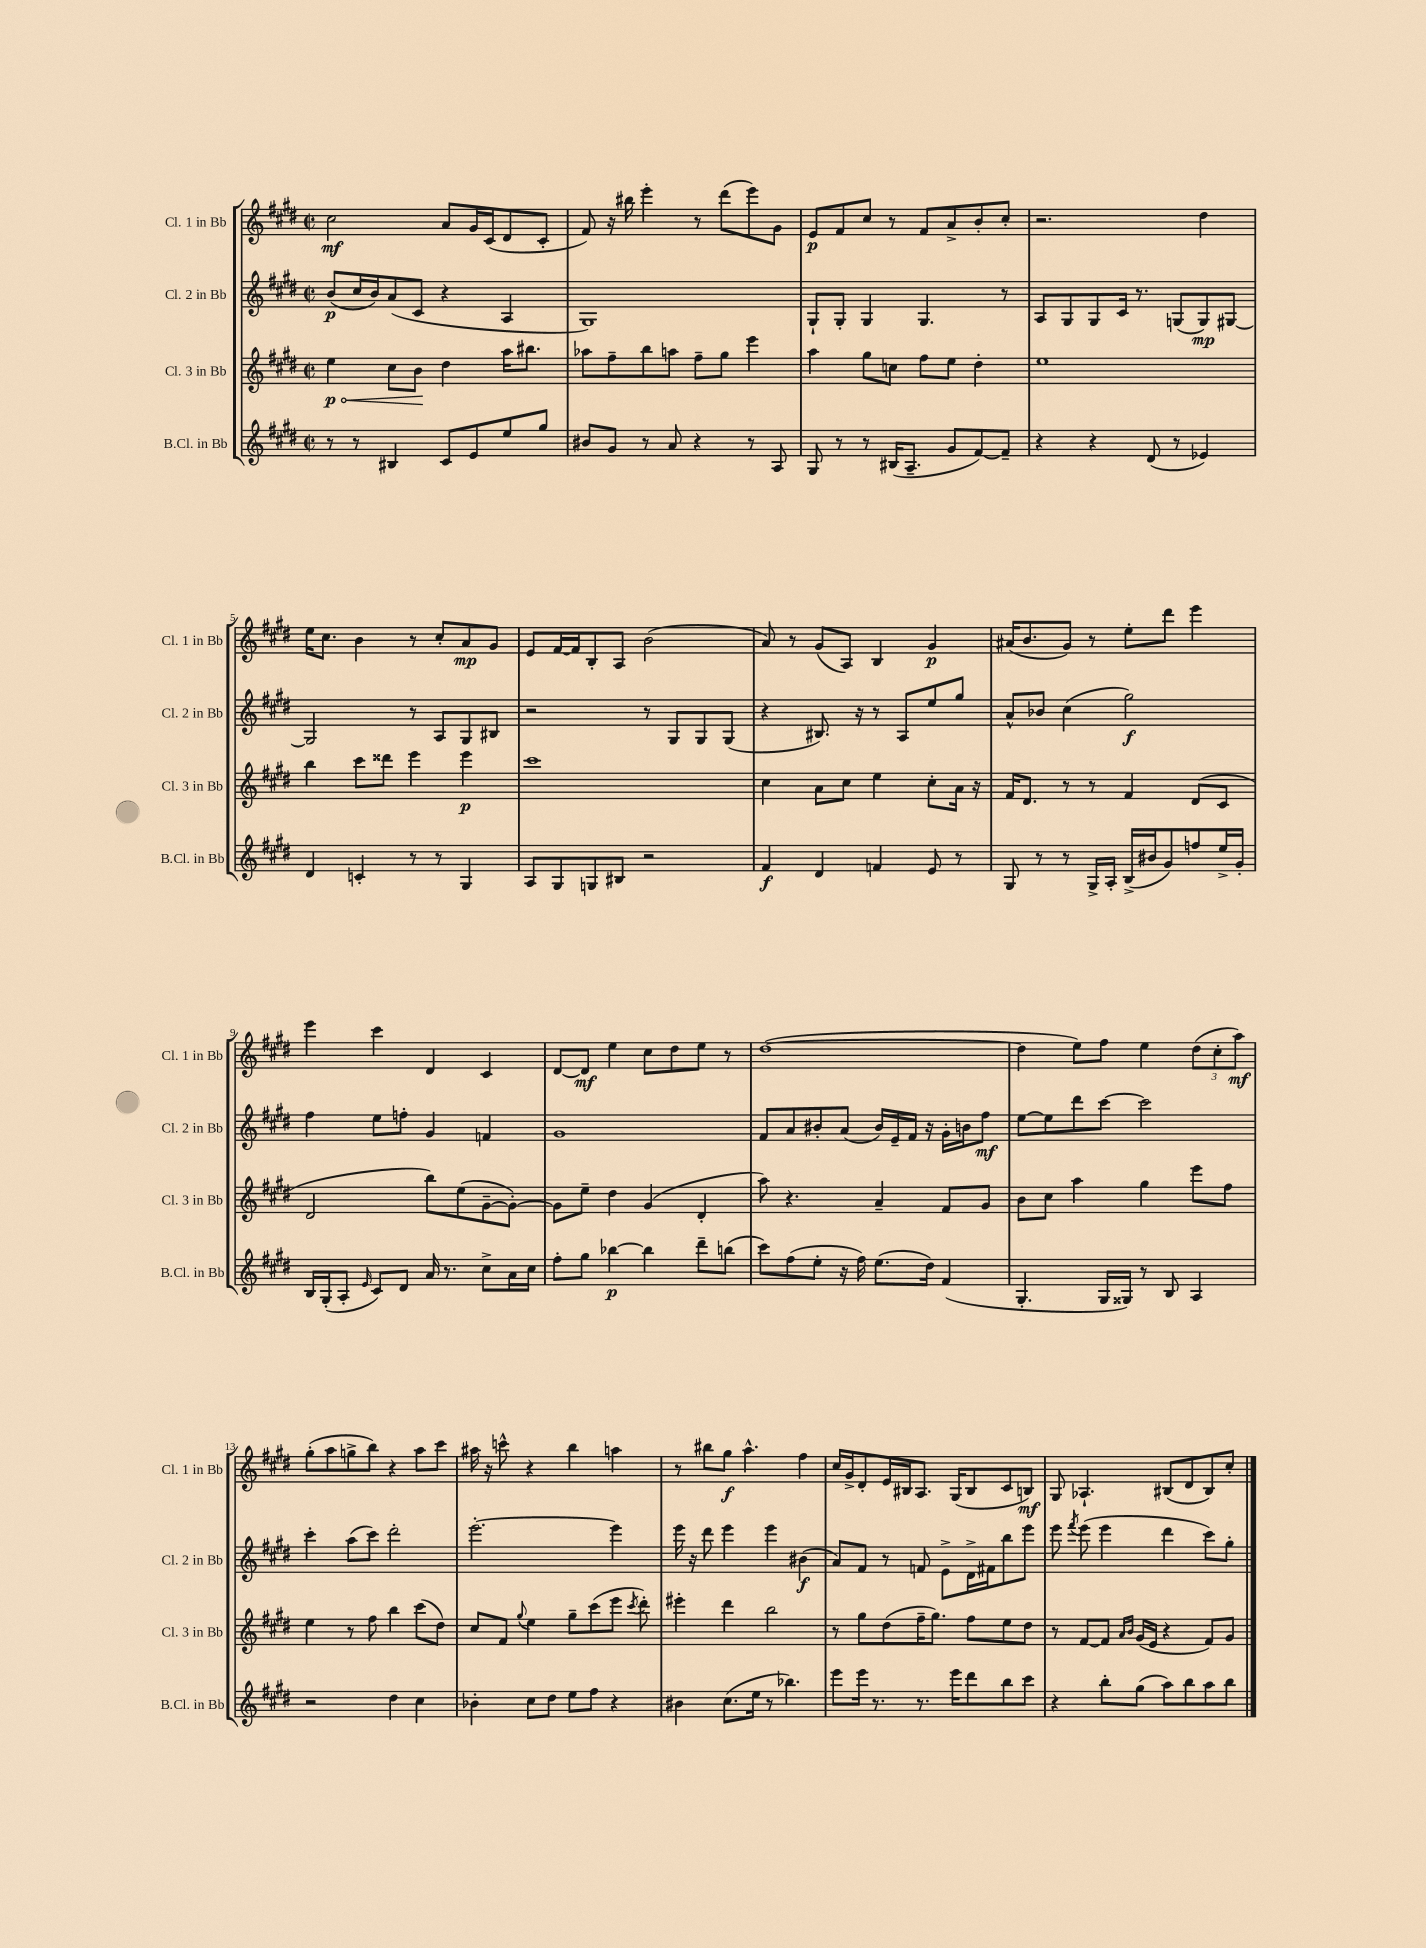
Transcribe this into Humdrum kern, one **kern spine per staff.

**kern	**kern	**kern	**kern
*staff4	*staff3	*staff2	*staff1
*clefG2	*clefG2	*clefG2	*clefG2
*k[f#c#g#d#]	*k[f#c#g#d#]	*k[f#c#g#d#]	*k[f#c#g#d#]
*M2/2	*M2/2	*M2/2	*M2/2
*met(c|)	*met(c|)	*met(c|)	*met(c|)
8r	4ee\	(8b/L	2cc#\
8r	.	16cc#/L	.
.	.	16b/J)	.
4B#/	8cc#\L	(8a/	.
.	8b\J	8c#/J	.
8c#/L	4dd#\	4r	8a/L
8e/	.	.	16g#/L
.	.	.	(16c#/J
8ee/	16aa\LK	4A/	8d#/
.	8.bb#\J	.	.
8gg#/J	.	.	8c#'/J
=	=	=	=
8b#/L	8aa-\L	1G#)	8f#/)
8g#/J	8ff#~\	.	16r
.	.	.	16bb#\
8r	8bb\	.	4eee'\
8a/	8aa\J	.	.
4r	8ff#~\L	.	8r
.	8gg#\J	.	(8ddd#\L
8r	4eee\	.	8eee\)
8A/	.	.	8g#\J
=	=	=	=
8G#/	4aa\	8G#`/L	8e/L
8r	.	8G#'/J	8f#/
8r	8gg#\L	4G#/	8cc#/J
(16B#/LK	8cc\J	.	8r
8.A~/J	.	.	.
.	8ff#\L	4.G#/	8f#/L
8g#/L	8ee\J	.	8a^/
[8f#/)	4dd#'\	.	8b'/
8f#~/]J	.	8r	8cc#'/J
=	=	=	=
4r	1ee	8A/L	2.r
.	.	8G#/	.
4r	.	8G#/	.
.	.	16c#/Jk	.
.	.	8.r	.
(8d#/	.	.	.
8r	.	(8G/L	.
4e-/)	.	8G/)	4dd#\
.	.	[8G#/J	.
=	=	=	=
4d#/	4bb\	2G#/]	16ee\LK
.	.	.	8.cc#\J
4c'/	8ccc#\L	.	4b\
.	8ddd##\J	.	.
8r	4eee\	8r	8r
8r	.	8A/L	8cc#'/L
4G#/	4eee\	8G#/	8a/
.	.	8B#/J	8g#/J
=	=	=	=
8A/L	1ccc#	2r	8e/L
8G#/	.	.	[16f#/L
.	.	.	16f#/]J
8G/	.	.	8B'/
8B#/J	.	.	8A/J
2r	.	8r	(2b\
.	.	8G#/L	.
.	.	8G#/	.
.	.	(8G#/J	.
=	=	=	=
4f#/	4cc#\	4r	8a/)
.	.	.	8r
4d#/	8a\L	8.B#/)	(8g#/L
.	8cc#\J	.	8A/J)
.	.	16r	.
4f/	4ee\	8r	4B/
.	.	8A/L	.
8e/	8cc#'\L	8ee/	4g#/
8r	16a\Jk	8gg#/J	.
.	16r	.	.
=	=	=	=
8G#/	16f#/LK	8a^^/L	(16a#/LK
.	8.d#/J	.	8.b/
8r	.	8b-/J	.
8r	8r	(4cc#\	8g#/J)
16G#^/LL	8r	.	8r
16A'/JJ	.	.	.
(16B^/LL	4f#/	2gg#\)	8ee'\L
16b#/J	.	.	.
8g#/)	.	.	8ddd#\J
8ff/	(8d#/L	.	4eee\
16ee^/L	8c#/J	.	.
16g#'/JJ	.	.	.
=	=	=	=
16B/LL	2d#/	4ff#\	4eee\
(16G#'/J	.	.	.
8A'/J	.	.	.
16qqe/	.	.	.
8c#/L)	.	8ee\L	4ccc#\
8d#/J	.	8ff'\J	.
16a/	8bb\L)	4g#/	4d#/
8.r	.	.	.
.	(8ee\	.	.
8cc#^\L	[8g#~\	4f/	4c#/
16a\L	8g#'\_J)	.	.
16cc#\JJ	.	.	.
=	=	=	=
8ff#'\L	8g#\]L	1g#	[8d#/L
8gg#\J	8ee~\J	.	8d#/]J
[4bb-\	4dd#\	.	4ee\
4bb-\]	(4g#/	.	8cc#\L
.	.	.	8dd#\
8ddd#~\L	4d#'/	.	8ee\J
(8bb\J	.	.	8r
=	=	=	=
8ccc#\L)	8aa\)	8f#/L	([1dd#
(8ff#\	4.r	8a/	.
8ee'\J	.	8b#'/	.
16r	.	(8a/J	.
16ff#\)	.	.	.
(8.ee\L	4a~/	16b#/LL)	.
.	.	16e~/	.
.	.	16f#/JJ	.
16dd#\Jk)	.	16r	.
(4f#/	8f#/L	16g#'\LL	.
.	.	16b\J	.
.	8g#/J	8ff#\J	.
=	=	=	=
4.G#'/	8b\L	[8ee\L	4dd#\]
.	8cc#\J	8ee\]	.
.	4aa\	8ddd#\	8ee\L)
16G#/LL	.	[8ccc#\J	8ff#\J
16G##/JJ)	.	.	.
8r	4gg#\	2ccc#\]	4ee\
8B/	.	.	.
4A/	8eee\L	.	(12dd#\L
.	.	.	12cc#'\
.	8ff#\J	.	.
.	.	.	12aa\J)
=	=	=	=
2r	4ee\	4ccc#'\	(8gg#'\L
.	.	.	8aa\
.	8r	(8aa\L	8gg^\
.	8ff#\	8ccc#\J)	8bb\J)
4dd#\	4bb\	2ddd#'\	4r
4cc#\	(8ccc#\L	.	8aa\L
.	8dd#\J)	.	8ccc#\J
=	=	=	=
4b-'\	8cc#/L	[2.eee'\	16aa#\
.	.	.	16r
.	8f#/J	.	8ccc^^\
.	8qqgg#/	.	.
8cc#\L	4ee\	.	4r
8dd#\J	.	.	.
8ee\L	8gg#~\L	.	4bb\
8ff#\J	(8ccc#\	.	.
4r	8eee\J	4eee\]	4aa\
.	8qccc#/	.	.
.	8ddd#'\)	.	.
=	=	=	=
4b#\	4eee#'\	16eee\	8r
.	.	16r	.
.	.	8ddd#\	8bb#\L
(8.cc#\L	4ddd#\	4eee\	8gg#\J
.	.	.	4.aa^^\
16ee\Jk	.	.	.
8r	2bb\	4eee\	.
4.bb-\)	.	.	.
.	.	(4b#\	4ff#\
=	=	=	=
8eee\L	8r	8a/L)	16cc#/LL
.	.	.	16g#^/J
16eee\Jk	8gg#\L	8f#/J	8d#'/
8.r	.	.	.
.	(8dd#\	8r	16e/L
.	.	.	16B#/J
8.r	16ff#~\K	8f/	8.A/J
.	8.gg#\J)	.	.
.	.	8e^\L	.
16eee\LK	.	.	(16G#/LK
8ddd#\	8ff#\L	16d#^\L	8B#/
.	.	16f#\J	.
8bb\	8ee\	8bb\	8c#/
8ccc#\J	8dd#\J	8eee\J	8B/J)
=	=	=	=
4r	8r	8eee\	8G#/
.	.	8qfff#/	.
.	[8f#/L	(8eee\	4.A-`/
8bb'\L	8f#/]J	4eee\	.
.	16qqa/LL	.	.
.	16qqb/JJ	.	.
(8gg#\J	(16g#/LL	.	.
.	16e/JJ	.	.
8aa\L)	4r	4ddd#\	(8B#/L
8bb\	.	.	8d#/
8aa\	8f#/L)	8ccc#\L)	8B#/)
8bb\J	8g#/J	8gg#'\J	8cc#'/J
==	==	==	==
*-	*-	*-	*-
